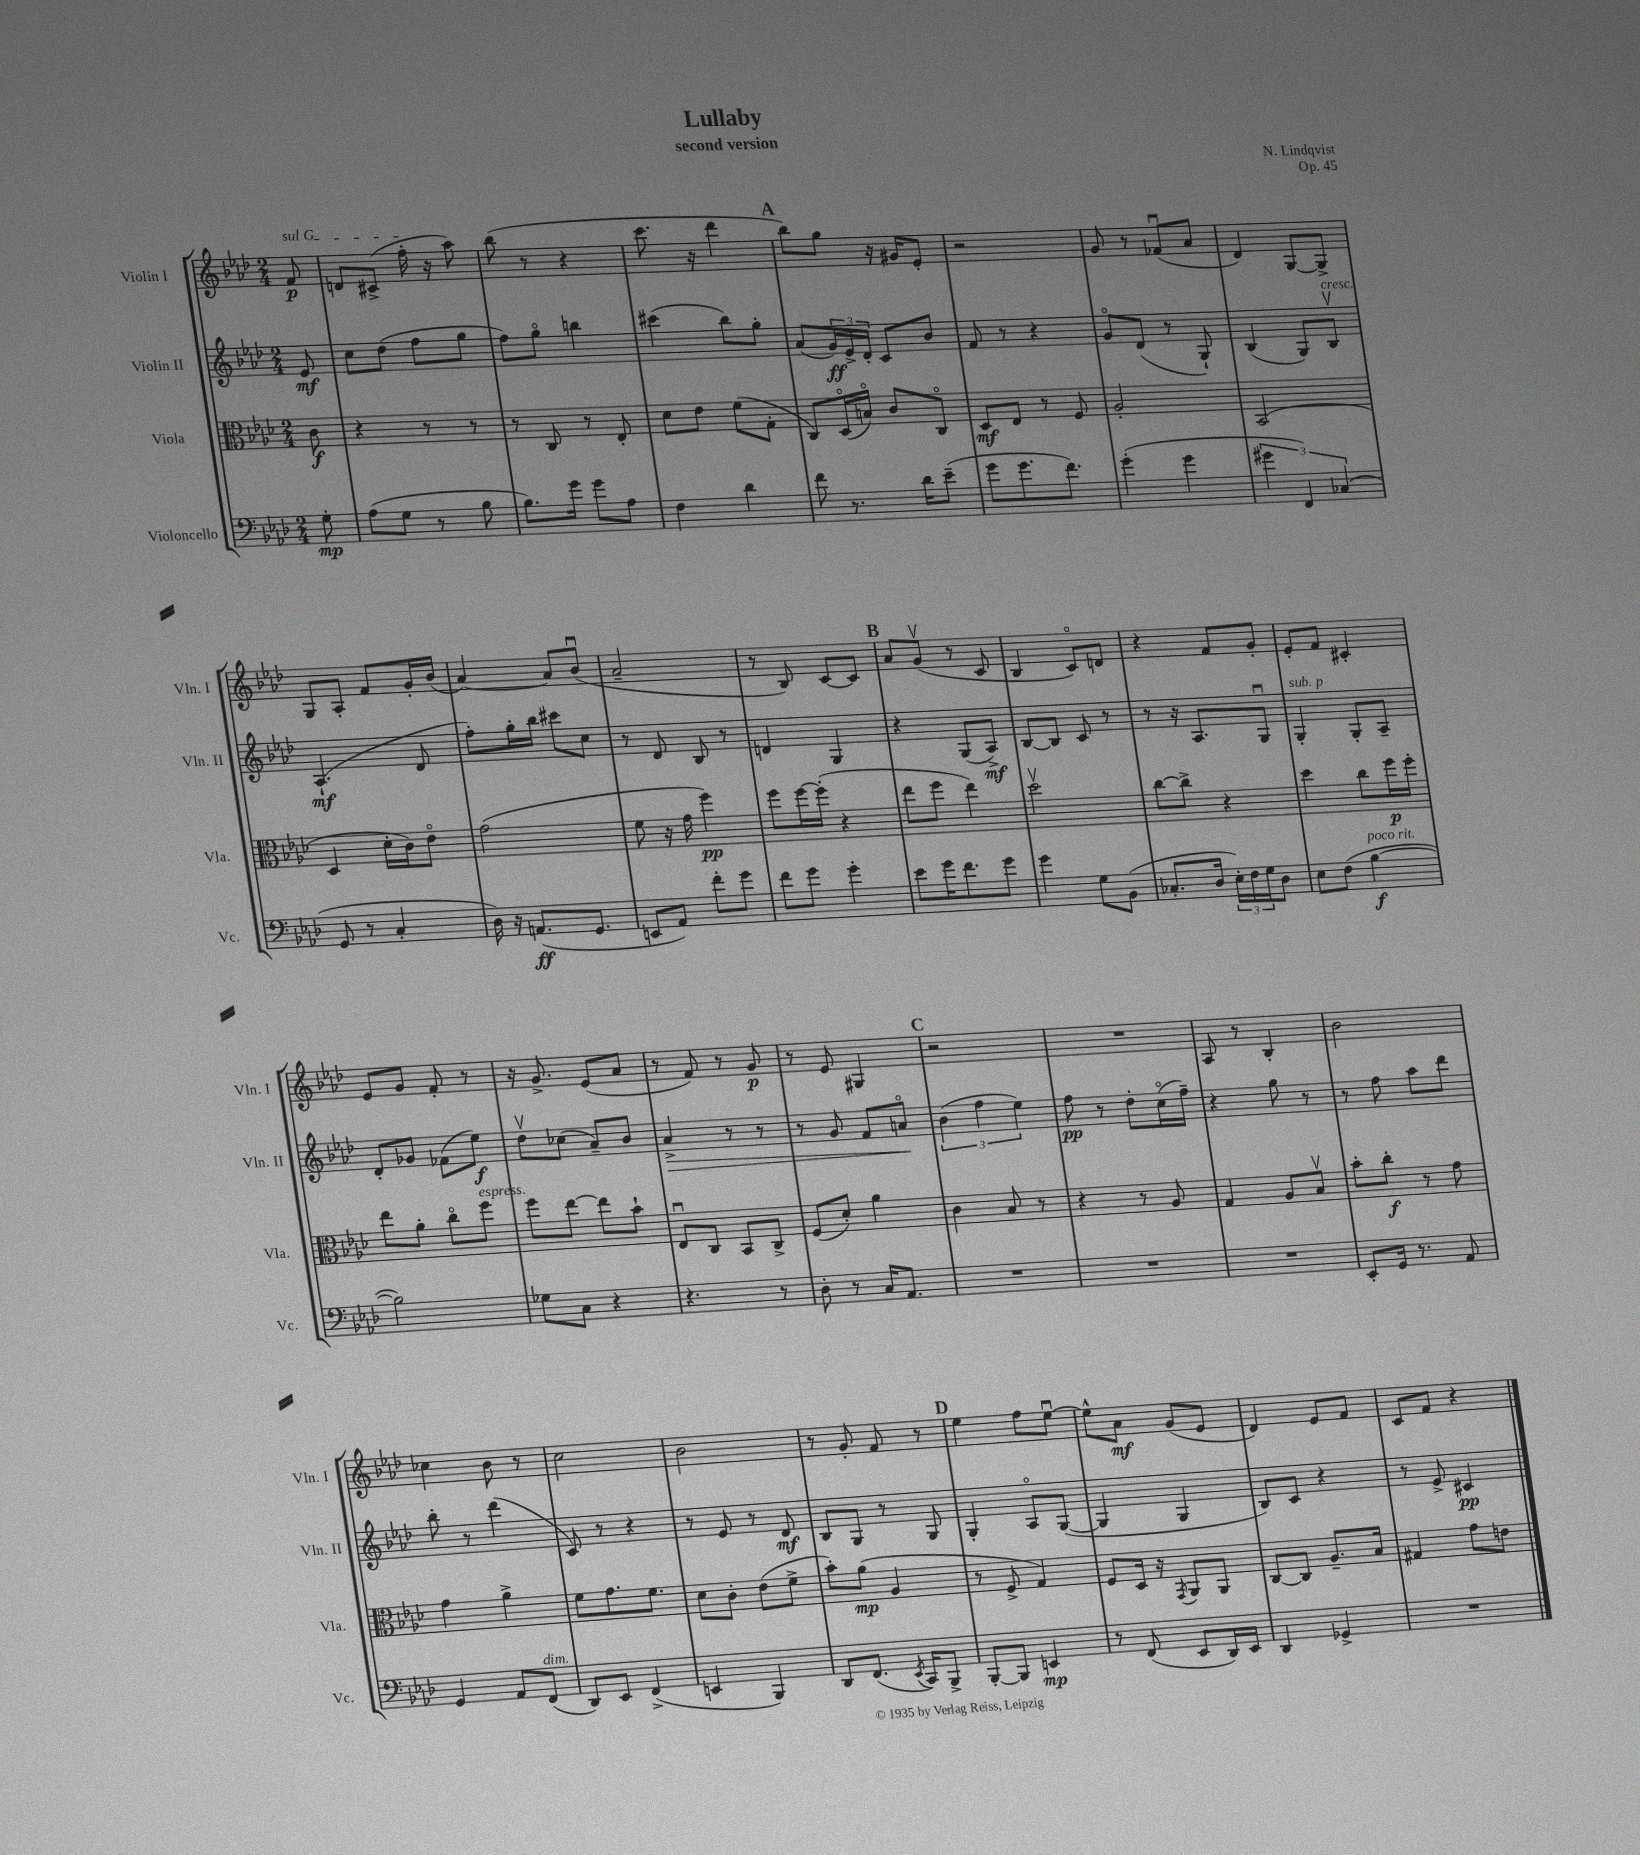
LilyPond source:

\header { title = "Lullaby" composer = "N. Lindqvist" subtitle = "second version" opus = "Op. 45" }
<<
\new StaffGroup <<
\new Staff = "s0" \with { instrumentName = "Violin I" shortInstrumentName = "Vln. I" } {
    \clef treble \key aes \major \numericTimeSignature \time 2/4 \partial 8
    \once \override TextSpanner.bound-details.left.text = \markup { \italic "sul G" } f'8\p\startTextSpan |
    d'8 cis'8->( f''16-.\stopTextSpan r16 aes''8) |
    bes''8( r8 r4 |
    c'''8. r16 des'''4 |
    \mark \markup { \bold "A" } bes''8) g''8 r16 gis'16 ees'8-. |
    r2 |
    g'8 r8 fes'8\downbow( aes'8 |
    des'4) g8~ g8-> |
    g8 aes8-. f'8 g'16-. bes'16( |
    aes'4~) aes'8 bes'8\downbow( |
    aes'2-- |
    r8 bes8) c'8~ c'8 |
    \mark \markup { \bold "B" } aes'8 g'8\upbow( r8 c'8 |
    bes4 c'8\flageolet) d'8 |
    r4 f'8 g'8-. |
    ees'8-. f'8 cis'4-. |
    ees'8 g'8 f'8-. r8 |
    r16 g'8.-> ees'8( aes'8 |
    r8 f'8) r8 g'8\p |
    r8 ees'8 gis4 |
    \mark \markup { \bold "C" } r2 |
    R2 |
    aes8 r8 bes4-. |
    bes'2 |
    ces''4 bes'8 r8 |
    c''2 |
    bes'2 |
    r8 g'8-. f'8 r8 |
    \mark \markup { \bold "D" } ees''4 f''8 ees''8~\downbow |
    ees''8-^ aes'8\mf g'8( ees'8 |
    des'4) ees'8 f'8 |
    c'8 f'8 r4 \bar "|." |
}
\new Staff = "s1" \with { instrumentName = "Violin II" shortInstrumentName = "Vln. II" } {
    \clef treble \key aes \major \numericTimeSignature \time 2/4 \partial 8
    ees'8\mf |
    c''8 des''8( f''8 g''8 |
    f''8) g''8\flageolet b''4 |
    cis'''4( bes''8) g''8-. |
    \mark \markup { \bold "A" } aes'8( \tuplet 3/2 { g'16\ff) ees'16-> des'16-. } c'8 bes'8 |
    f'8 r8 r4 |
    g'8\flageolet des'8( r8 g8-!) |
    bes4( g8) bes8\upbow^\markup { \italic "cresc." } |
    aes4.-!\mf( des'8 |
    f''8-.) g''16-. bes''16 cis'''8 c''8 |
    r8 des'8 bes8 r8 |
    d'4 g4 |
    \mark \markup { \bold "B" } r4 g8( aes8->\mf) |
    bes8~ bes8 c'8 r8 |
    r8 r16 aes8. g8\downbow |
    g4-.^\markup { \italic "sub. p" } g8-. aes8-- |
    des'8-. ges'8 fes'8( ees''8\f) |
    des''8\upbow ces''8( aes'8--) bes'8 |
    aes'4->\> r8 r8 |
    r8 g'8 f'8 a'8\flageolet\! |
    \mark \markup { \bold "C" } \tuplet 3/2 { bes'4( f''4 ees''4) } |
    f''8\pp r8 des''8-. c''16\flageolet( f''16--) |
    r4 g''8 r8 |
    r8 f''8 aes''8 des'''8 |
    bes''8-. r8 des'''4( |
    c'8) r8 r4 |
    r8 ees'8 r8 des'8\mf |
    bes8 g8 r8 g8 |
    \mark \markup { \bold "D" } g4-. aes8\flageolet g8~( |
    g4 g4 |
    bes8) c'8 r4 |
    r8 ees'8-> cis'4\pp \bar "|." |
}
\new Staff = "s2" \with { instrumentName = "Viola" shortInstrumentName = "Vla." } {
    \clef alto \key aes \major \numericTimeSignature \time 2/4 \partial 8
    c'8\f |
    r4 r8 r8 |
    r8 c8 r8 ees8-. |
    des'8 ees'8 f'8( g8-. |
    \mark \markup { \bold "A" } c8) des16\flageolet( b16\flageolet) c'8 c8\flageolet |
    des8\mf ees8 r8 f8 |
    aes2-. |
    bes,2( |
    des4 des'16-. c'16) ees'8\flageolet |
    g'2( |
    f'8 r16 g'16 f''4\pp) |
    f''8 f''16~ f''16-.( r4 |
    \mark \markup { \bold "B" } ees''8 f''8 ees''4) |
    des''2\upbow |
    c''8~ c''8-> r4 |
    des''4 c''8 f''16\p f''16-. |
    ees''8 aes'8-. c''8\flageolet f''8^\markup { \italic "espress." } |
    f''8 ees''8~ ees''8 bes'8-! |
    ees8\downbow c8 bes,8 c8-> |
    f8( des'8-.) aes'4 |
    \mark \markup { \bold "C" } c'4 bes8 r8 |
    r4 r8 aes8 |
    g4 aes8 bes8\upbow |
    bes'8-. c''8-.\f r8 g'8 |
    g'4 aes'4-> |
    f'8 g'8. f'8. |
    des'8 c'8-. ees'8( f'8-> |
    bes'8-.) aes'8\mp( aes4 |
    \mark \markup { \bold "D" } r8 f8-> g4) |
    f8 des16 r16 \acciaccatura { g,8 } aes,8 aes,8 |
    c8~ c8 aes8.-- bes16 |
    gis4 g'8 e'8 \bar "|." |
}
\new Staff = "s3" \with { instrumentName = "Violoncello" shortInstrumentName = "Vc." } {
    \clef bass \key aes \major \numericTimeSignature \time 2/4 \partial 8
    g8-.\mp |
    aes8( g8 r8 bes8 |
    bes8.) g'16 g'8 aes8 |
    f4 des'4 |
    \mark \markup { \bold "A" } f'8 r8. des'16 ees'8--( |
    g'8 g'8. f'8.) |
    g'4-.( g'4 |
    \tuplet 3/2 { gis'4 f,4) ces4( } |
    g,8 r8 c4-. |
    des16) r16 a,8.\ff( g,8. |
    e,8 aes,8) f'8-. g'8 |
    f'8 g'8 g'4-. |
    \mark \markup { \bold "B" } ees'8 g'16 f'8. g'8 |
    g'4 g8 bes,8( |
    ces8.-. des16 \tuplet 3/2 { ees16-.) f16 g16 } des8 |
    ees8 f8( bes4~\f^\markup { \italic "poco rit." } |
    bes2) |
    ges8 c8 r4 |
    r4. r8 |
    des8-. r8 c16 aes,8. |
    \mark \markup { \bold "C" } R2 |
    R2 |
    R2 |
    ees,8-. g,16 r8. aes,8 |
    g,4 aes,8 f,8^\markup { \italic "dim." }( |
    des,8) ees,8 f,4->( |
    e,4 bes,,4) |
    des,8 f,8.( \acciaccatura { ees,8 } c,16) bes,,8-> |
    \mark \markup { \bold "D" } bes,,8~-. bes,,8 e,4\mp |
    r8 f,8( ees,8 des,16) ees,16 |
    des,4 ges,4-> |
    R2 \bar "|." |
}
>>
>>
\layout { \context { \Score \remove "Bar_number_engraver" } }
